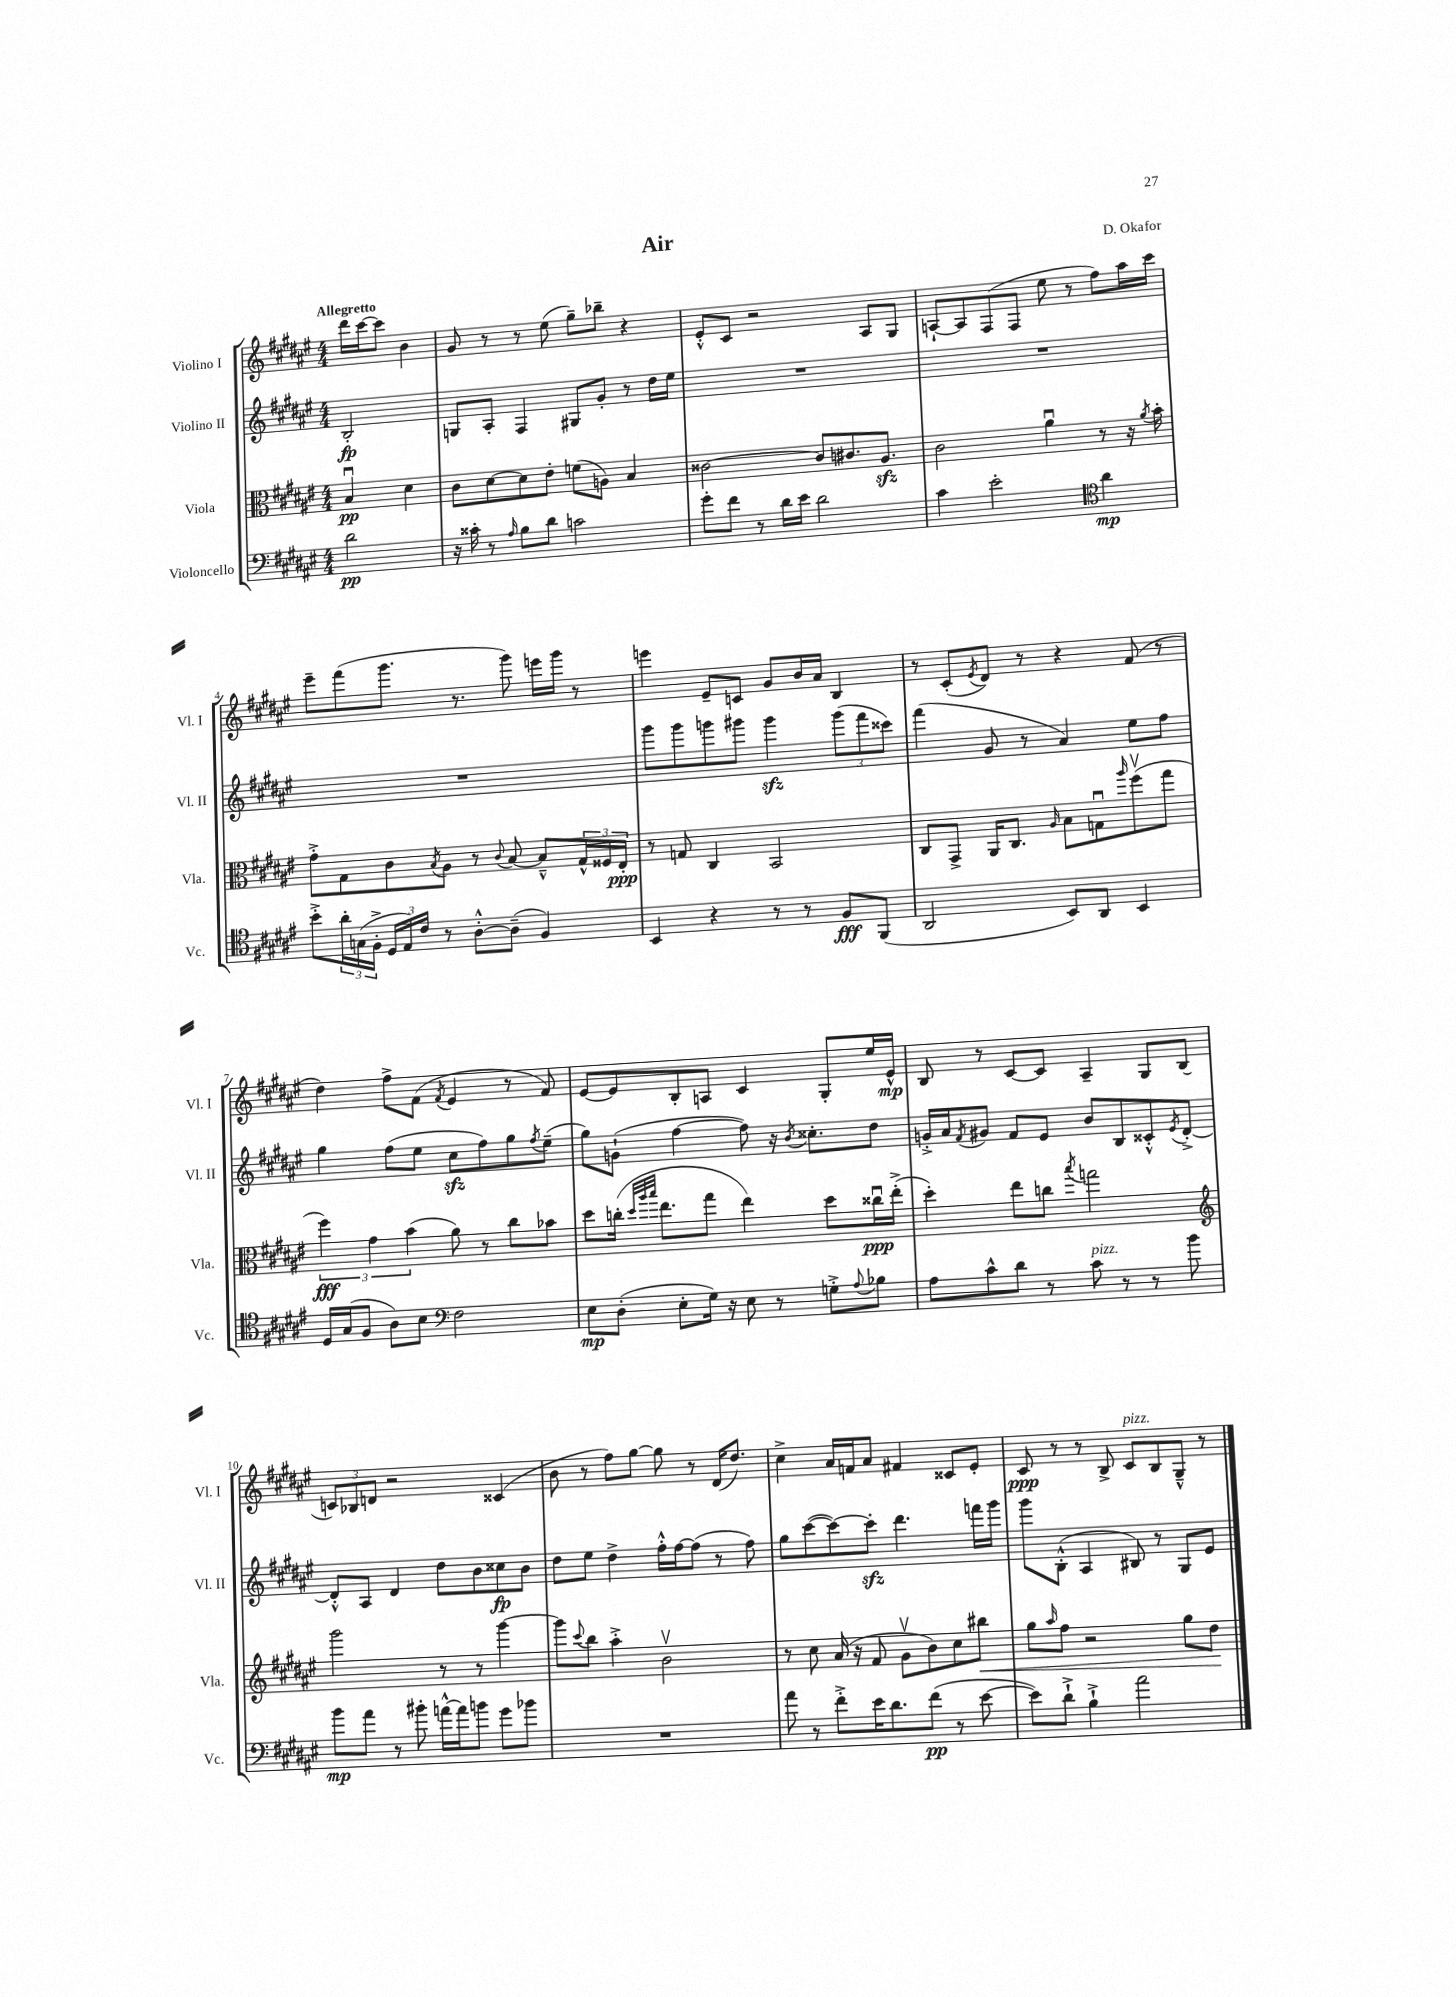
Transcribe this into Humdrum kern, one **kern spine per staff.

**kern	**dynam	**kern	**dynam	**kern	**dynam	**kern	**dynam
*part4	*part4	*part3	*part3	*part2	*part2	*part1	*part1
*staff4	*staff4	*staff3	*staff3	*staff2	*staff2	*staff1	*staff1
*I"Violoncello	*	*I"Viola	*	*I"Violino II	*	*I"Violino I	*
*I'Vc.	*	*I'Vla.	*	*I'Vl. II	*	*I'Vl. I	*
*clefF4	*	*clefC3	*	*clefG2	*	*clefG2	*
*k[f#c#g#d#a#e#]	*	*k[f#c#g#d#a#e#]	*	*k[f#c#g#d#a#e#]	*	*k[f#c#g#d#a#e#]	*
*M4/4	*	*M4/4	*	*M4/4	*	*M4/4	*
=	=	=	=	=	=	=	=
!	!	!	!	!	!	!LO:TX:a:B:t=Allegretto	!
2d#\	pp	4Bu/	pp	2B'/	fp	16ddd#\LL	.
.	.	.	.	.	.	[16ccc#\J	.
.	.	.	.	.	.	8ccc#\J]	.
.	.	4d#\	.	.	.	4b\	.
=1	=1	=1	=1	=1	=1	=1	=1
16r	.	8c#\L	.	8Gn/L	.	8g#/	.
16c##X'\	.	.	.	.	.	.	.
8r	.	[8d#\	.	8A#'/J	.	8r	.
16qqA#/	.	.	.	.	.	.	.
8B\L	.	8d#\]	.	4F#/	.	8r	.
8d#\J	.	8e#'\J	.	.	.	(8ee#\	.
2cn\	.	(8fn\L	.	8G#X/L	.	8gg#~\L)	.
.	.	8An\J)	.	8g#'/J	.	8bb-X~\J	.
.	.	4B/	.	8r	.	4r	.
.	.	.	.	16dd#\LL	.	.	.
.	.	.	.	16ee#\JJ	.	.	.
=2	=2	=2	=2	=2	=2	=2	=2
8g#'\L	.	[2c##X\	.	1r	.	8e#'^^/L	.
8f#\J	.	.	.	.	.	8c#/J	.
8r	.	.	.	.	.	2r	.
16d#\LL	.	.	.	.	.	.	.
16e#\JJ	.	.	.	.	.	.	.
2d#\	.	8c##/L]	.	.	.	.	.
.	.	8.c#X/	.	.	.	.	.
.	.	.	.	.	.	8A#/L	.
.	.	8.A#zz/J	.	.	.	.	.
.	.	.	.	.	.	8G#/J	.
=3	=3	=3	=3	=3	=3	=3	=3
4c#\	.	2c#\	.	1r	.	[8An`/L	.
.	.	.	.	.	.	8A/]	.
2e#'\	.	.	.	.	.	(8F#/	.
.	.	.	.	.	.	8F#/J	.
.	.	4a#u\	.	.	.	8ee#\	.
.	.	.	.	.	.	8r	.
*clefC4	*	*	*	*	*	*	*
4a#\	mp	8r	.	.	.	8ff#\L)	.
.	.	16r	.	.	.	16aa#\L	.
.	.	8qa#/	.	.	.	.	.
.	.	16b'\	.	.	.	16ccc#\JJ	.
!!LO:LB:g=z
=4	=4	=4	=4	=4	=4	=4	=4
8b'^\L	.	8g#'^\L	.	1r	.	8eee#~\L	.
24a#'\L	.	8G#\	.	.	.	(8fff#\	.
(24Gn\	.	.	.	.	.	.	.
24F#'^\JJ	.	.	.	.	.	.	.
24D#/LL	.	8c#\	.	.	.	8.ggg#\J	.
24E#/)	.	.	.	.	.	.	.
24c#/JJ	.	.	.	.	.	.	.
.	.	8qB/	.	.	.	.	.
8r	.	8A#\J	.	.	.	.	.
.	.	.	.	.	.	8.r	.
[8A#'^^\L	.	8r	.	.	.	.	.
.	.	8qqc#/	.	.	.	.	.
(8A#~\J]	.	[8B/	.	.	.	8ggg#\)	.
4F#/)	.	8B~^^/L]	.	.	.	16eeen\LL	.
.	.	.	.	.	.	16ggg#\JJ	.
.	.	24G#^^/L	.	.	.	8r	.
.	.	24F##X/	.	.	.	.	.
.	.	24E#'/JJ	ppp	.	.	.	.
=5	=5	=5	=5	=5	=5	=5	=5
4BB/	.	8r	.	8ggg#\L	.	4eeen\	.
.	.	8Gn/	.	8ggg#\	.	.	.
4r	.	4C#/	.	8gggn\	.	8e#~/L	.
.	.	.	.	8ggg#X\J	.	8cn/J	.
8r	.	2BB/	.	4ggg#zz\	.	8g#/L	.
8r	.	.	.	.	.	16b/L	.
.	.	.	.	.	.	16a#/JJ	.
8F#/L	fff	.	.	(12ggg#\L	.	4B/	.
.	.	.	.	12fff#\	.	.	.
(8FF#/J	.	.	.	.	.	.	.
.	.	.	.	12ccc##X\J)	.	.	.
=6	=6	=6	=6	=6	=6	=6	=6
2AA#/	.	8C#/L	.	(4fff#\	.	8r	.
.	.	8GG#^/J	.	.	.	(8c#'/L	.
.	.	.	.	.	.	8qe#/	.
.	.	16AA#/KL	.	8g#/	.	8d#/J)	.
.	.	8.C#/J	.	.	.	.	.
.	.	.	.	8r	.	8r	.
.	.	16qqA#/	.	.	.	.	.
8BB/L)	.	8B\L	.	4a#/)	.	4r	.
8AA#/J	.	8Gnu\	.	.	.	.	.
.	.	16qqaa#/	.	.	.	.	.
4BB/	.	(8ff#v\	.	8ee#\L	.	(8f#/	.
.	.	8gg#\J	.	8ff#\J	.	8r	.
!!LO:LB:g=z
=7	=7	=7	=7	=7	=7	=7	=7
16D#/LL	.	6ff#\)	fff	4gg#\	.	4dd#\)	.
(16G#/J	.	.	.	.	.	.	.
8F#/J	.	.	.	.	.	.	.
.	.	6g#\	.	.	.	.	.
8A#\L)	.	.	.	(8ff#\L	.	8ff#^\L	.
.	.	(6b\	.	.	.	.	.
8B\J	.	.	.	8ee#\J	.	(8f#\J	.
*clefF4	*	*	*	*	*	*	*
.	.	.	.	.	.	8qf#/	.
2F#\	.	8a#\)	.	8cc#zz\L	.	4e#/	.
.	.	8r	.	8ff#\)	.	.	.
.	.	8cc#\L	.	8gg#\	.	8r	.
.	.	.	.	8qff#/	.	.	.
.	.	8b-X\J	.	(8ee#~\J	.	8f#/)	.
=8	=8	=8	=8	=8	=8	=8	=8
8E#\L	mp	8dd#\L	.	8gg#\L)	.	[8e#/L	.
(8D#'\J	.	(16ccn'\Jk	.	(8gn`\J	.	8e#/]	.
.	.	32qqdd#/LLL	.	.	.	.	.
.	.	32qqaa#/	.	.	.	.	.
.	.	32qqbb/JJJ	.	.	.	.	.
.	.	8.ee#\L	.	.	.	.	.
8E#'\L	.	.	.	[4ff#\	.	8B'/	.
16G#\Jk)	.	8gg#\J	.	.	.	8An/J	.
16r	.	.	.	.	.	.	.
8E#\	.	4ee#\)	.	8ff#\])	.	4c#/	.
8r	.	.	.	16r	.	.	.
.	.	.	.	8qb/	.	.	.
.	.	.	.	8.cc##X'\L	.	.	.
8Gn'^\L	.	8dd#\L	.	.	.	8G#'/L	.
8qqA#/	.	.	.	.	.	.	.
8B-X\J	.	16cc##Xu\L	ppp	8dd#\J	.	16ee#/L	.
.	.	(16ee#'^\JJ	.	.	.	16e#^^/JJ	mp
=9	=9	=9	=9	=9	=9	=9	=9
8A#\L	.	4dd#'\)	.	16gn'^/LL	.	8B/	.
.	.	.	.	16a#/J	.	.	.
.	.	.	.	8qf#/	.	.	.
8c#^^\	.	.	.	8g#X/J	.	8r	.
8d#\J	.	8ee#\L	.	8f#/L	.	[8c#/L	.
8r	.	8ccn\J	.	8e#/J	.	8c#/J]	.
.	.	8qbb/	.	.	.	.	.
!LO:TX:a:i:t=pizz.	!	!	!	!	!	!	!
8c#\	.	2ggn\	.	8b/L	.	4A#~/	.
8r	.	.	.	8B/	.	.	.
8r	.	.	.	8c##X'^^/	.	8G#/L	.
.	.	.	.	8qe#/	.	.	.
8b\	.	.	.	[8d#'^/J	.	(8B/J	.
!!LO:LB:g=z
=10	=10	=10	=10	=10	=10	=10	=10
*	*	*clefG2	*	*	*	*	*
8b\L	mp	2ggg#\	.	8d#'^^/L]	.	12cn/L)	.
.	.	.	.	.	.	12B-X/	.
8a#\J	.	.	.	8A#/J	.	.	.
.	.	.	.	.	.	12dn/J	.
8r	.	.	.	4d#/	.	2r	.
8b#X'\	.	.	.	.	.	.	.
[16an^^\LL	.	8r	.	8dd#\L	.	.	.
16a\J]	.	.	.	.	.	.	.
8bn\J	.	8r	.	8b\	.	.	.
8g#\L	.	[4ggg#\	.	8cc##X\	fp	(4c##X/	.
8b-X\J	.	.	.	8b\J	.	.	.
=11	=11	=11	=11	=11	=11	=11	=11
1r	.	8ggg#\L]	.	8dd#\L	.	8b\	.
.	.	8qqccc#/	.	.	.	.	.
.	.	8bb\J	.	8ee#\J	.	8r	.
.	.	4aa#'^\	.	4dd#^\	.	8ff#\L)	.
.	.	.	.	.	.	[8gg#\J	.
.	.	2bv\	.	16ff#'^^\LL	.	8gg#\]	.
.	.	.	.	[16ff#\J	.	.	.
.	.	.	.	(8ff#\J]	.	8r	.
.	.	.	.	8r	.	(16d#/KL	.
.	.	.	.	.	.	8.dd#/J)	.
.	.	.	.	8ff#\)	.	.	.
=12	=12	=12	=12	=12	=12	=12	=12
8a#\	.	8r	.	8gg#\L	.	4cc#^\	.
8r	.	8cc#\	.	([8ccc#\	.	.	.
8f#'^\L	.	(16a#/	.	8ccc#\_)	.	16a#/LL	.
.	.	16r	.	.	.	16fn/J	.
16e#\K	.	8f#/	.	8ccc#zz'\J]	.	8a#/J	.
8.d#\	.	.	.	.	.	.	.
.	.	8g#v\L	.	4.ddd#\	.	4f#X/	.
(8f#\J	pp	8b\)	.	.	.	.	.
8r	.	8cc#\	.	.	.	8c##X/L	.
!	!	!	!LO:HP:b	!	!	!	!
[8e#\	.	8bb#X\J	<	16fffn\LL	.	8e#'/J	.
.	.	.	.	16ggg#\JJ	.	.	.
=13	=13	=13	=13	=13	=13	=13	=13
8e#\L])	.	8gg#\L	.	8ggg#\L	.	8c#/	ppp
.	.	16qqaa#/	.	.	.	.	.
8d#`^\J	.	8ff#\J	.	(8B'^^\J	.	8r	.
4B`^\	.	2r	.	4A#/	.	8r	.
.	.	.	.	.	.	8B^/	.
!	!	!	!	!	!	!LO:TX:a:i:t=pizz.	!
2a#\	.	.	.	8B#X/)	.	8c#/L	.
.	.	.	.	8r	.	8B/	.
.	.	8gg#\L	.	8G#/L	.	8G#~^^/J	.
.	.	8dd#\J	.	8e#/J	.	8r	.
.	.	.	[	.	.	.	.
==	==	==	==	==	==	==	==
*-	*-	*-	*-	*-	*-	*-	*-
